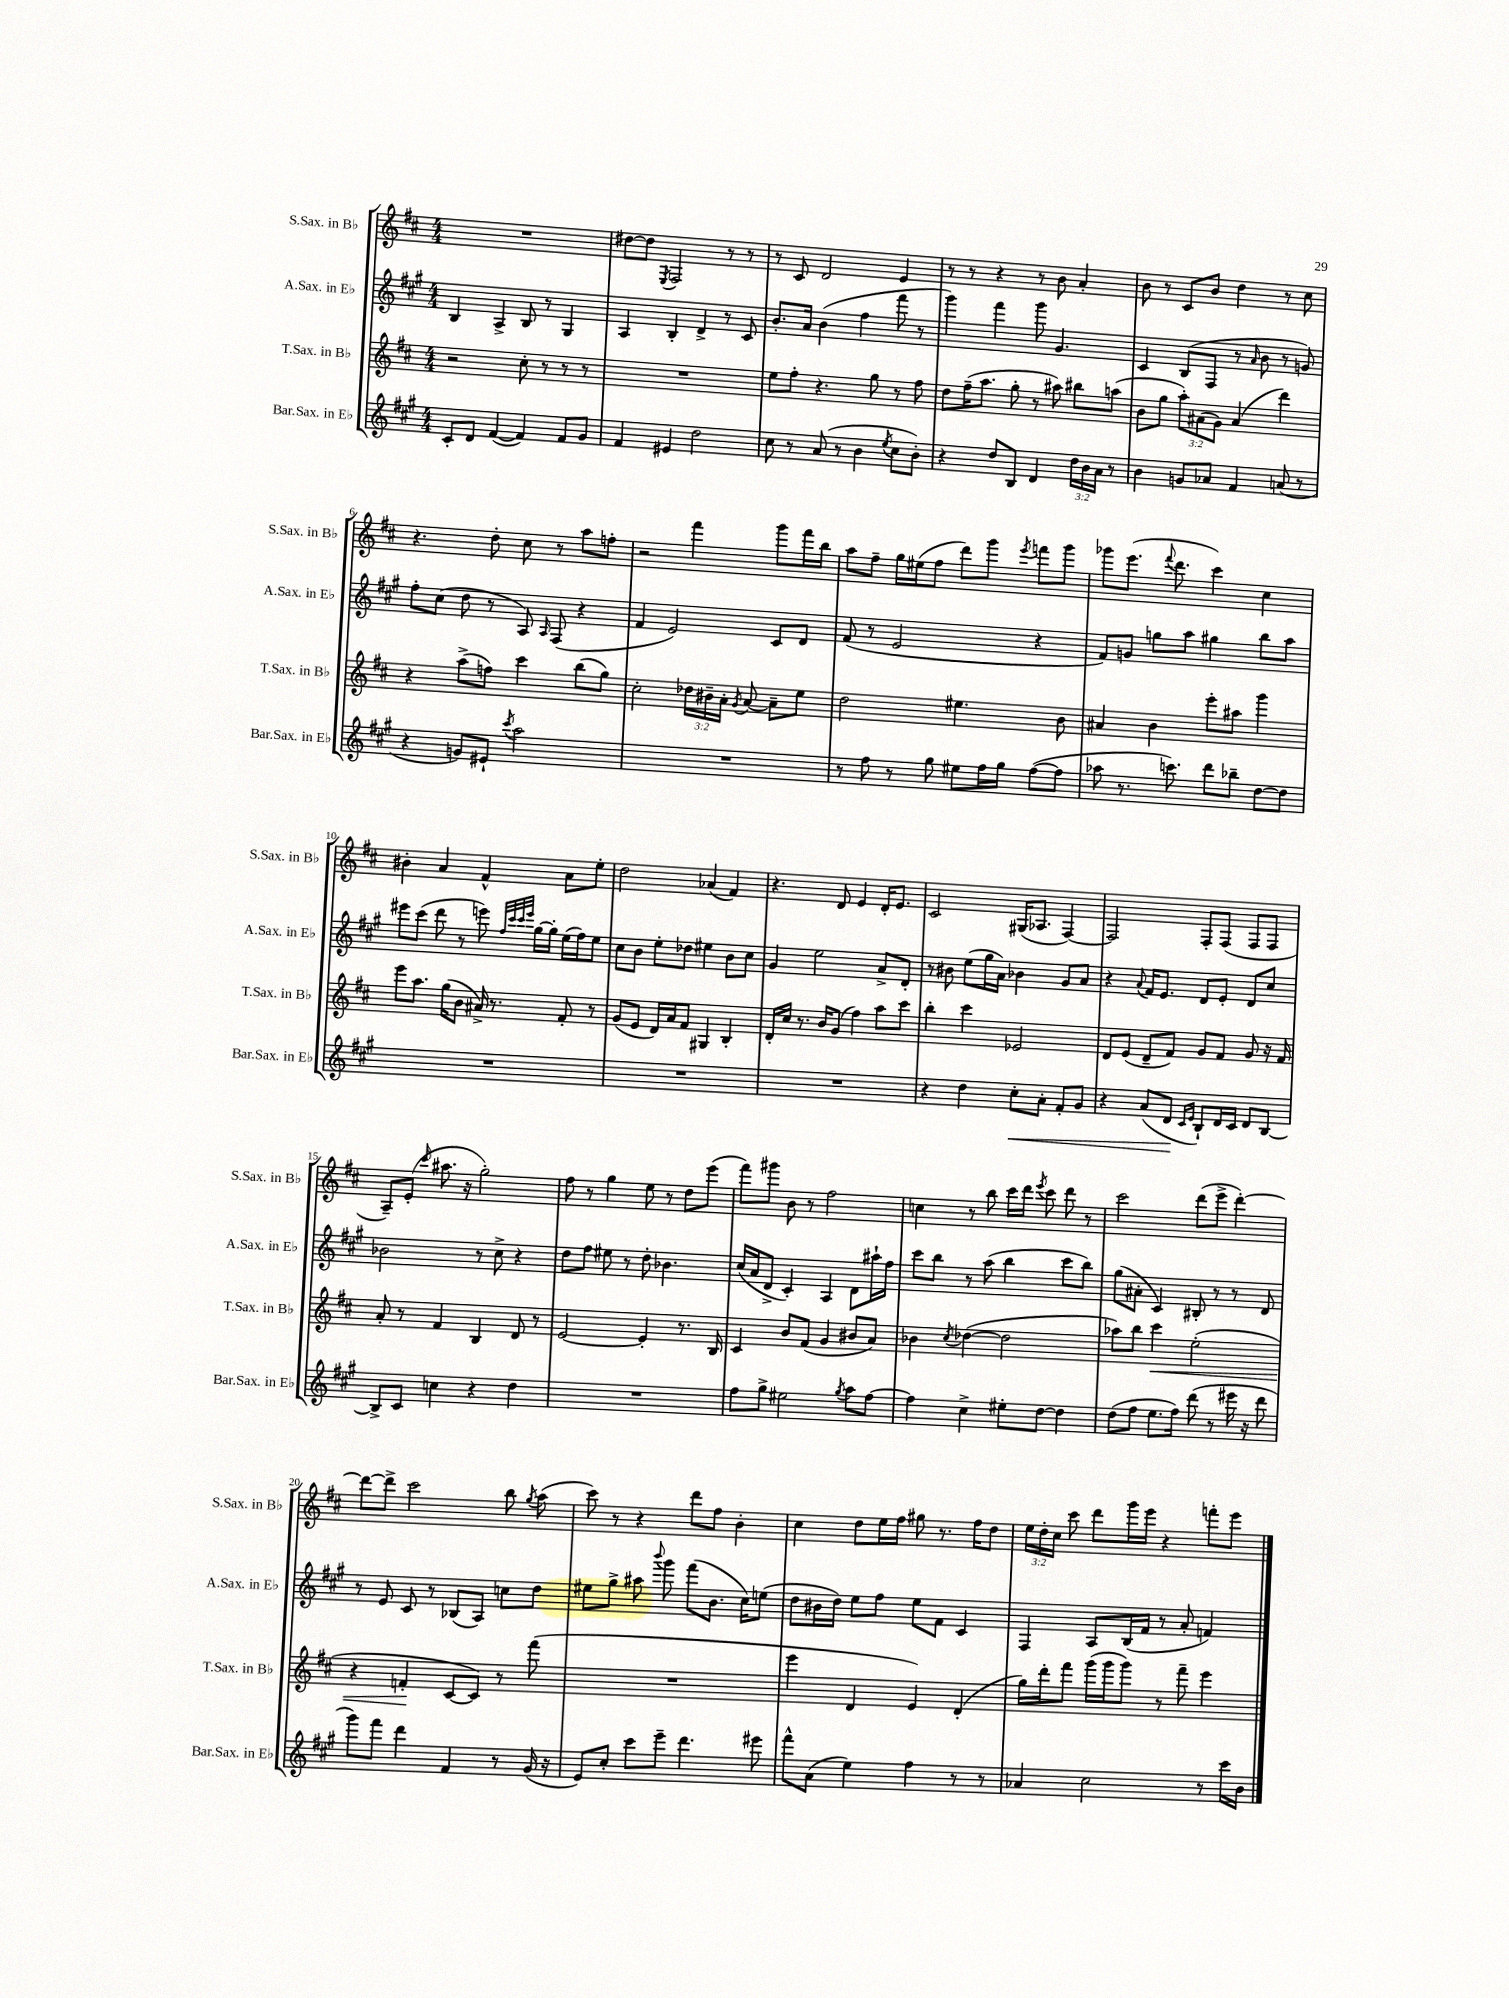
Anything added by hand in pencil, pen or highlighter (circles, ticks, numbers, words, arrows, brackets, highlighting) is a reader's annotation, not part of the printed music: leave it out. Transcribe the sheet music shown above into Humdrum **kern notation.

**kern	**dynam	**kern	**dynam	**kern	**kern
*part4	*part4	*part3	*part3	*part2	*part1
*staff4	*staff4	*staff3	*staff3	*staff2	*staff1
*I"Bar.Sax. in E♭	*	*I"T.Sax. in B♭	*	*I"A.Sax. in E♭	*I"S.Sax. in B♭
*I'Bar.Sax. in E♭	*	*I'T.Sax. in B♭	*	*I'A.Sax. in E♭	*I'S.Sax. in B♭
*clefG2	*	*clefG2	*	*clefG2	*clefG2
*k[f#c#g#]	*	*k[f#c#]	*	*k[f#c#g#]	*k[f#c#]
*M4/4	*	*M4/4	*	*M4/4	*M4/4
=1	=1	=1	=1	=1	=1
8c#'/L	.	2r	.	4B/	1r
8d/J	.	.	.	.	.
([4f#/	.	.	.	4A^/	.
4f#/])	.	8cc#'\	.	8B/	.
.	.	8r	.	8r	.
8f#/L	.	8r	.	4G#/	.
8g#/J	.	8r	.	.	.
=2	=2	=2	=2	=2	=2
4f#/	.	1r	.	4A/	[8dd#X\L
.	.	.	.	.	8dd#\J]
.	.	.	.	.	8qE/
4e#X/	.	.	.	4B'/	2F#/
2dd\	.	.	.	4d^/	.
.	.	.	.	8r	8r
.	.	.	.	8c#/	8r
=3	=3	=3	=3	=3	=3
8cc#\	.	8ee\L	.	8.b'/L	8r
8r	.	8ff#'\J	.	.	8c#/
.	.	.	.	16a/Jk	.
(8a/	.	4.r	.	(4b\	2d/
8r	.	.	.	.	.
4b\	.	.	.	4ff#\	.
.	.	8gg\	.	.	.
8qee/	.	.	.	.	.
8cc#\L	.	8r	.	8fff#\	4e/
8b'\J)	.	8ff#\	.	8r	.
=4	=4	=4	=4	=4	=4
4r	.	8dd\L	.	4ggg#\)	8r
.	.	(16ff#~\K	.	.	8r
.	.	8.aa\J	.	.	.
8dd/L	.	.	.	4fff#\	4r
8B/J	.	8gg'\	.	.	.
4d/	.	8r	.	8ggg#\	8r
.	.	8aa#X\)	.	4.g#/	8b\
24dd\LL	.	8bb#X\L	.	.	4a'/
24b\	.	.	.	.	.
24a\JJ	.	.	.	.	.
8r	.	(8aan\J	.	.	.
=5	=5	=5	=5	=5	=5
4b\	.	8b\L	.	4c#/	8b\
.	.	8gg\J	.	.	8r
8gn/L	.	12aa'\L)	.	(8B/L	8c#/L
.	.	(12a#X\	.	.	.
8a-X/J	.	.	.	8F#/J	8b/J
.	.	12g\J)	.	.	.
4f#/	.	(4a#/	.	8r	4dd\
.	.	.	.	16qqa/	.
.	.	.	.	8b\	.
(8an/	.	4ddd\)	.	8r	8r
8r	.	.	.	8gn/)	8cc#\
!!LO:LB:g=z
=6	=6	=6	=6	=6	=6
4r	.	4r	.	8ff#'\L	4.r
.	.	.	.	(8cc#\J	.
8gn/L)	.	(8aa^\L	.	8dd\	.
8e#X`/J	.	8ffn\J)	.	8r	8dd'\
8qccc#/	.	.	.	.	.
2aa\	.	4ccc#\	.	8A/)	8cc#\
.	.	.	.	16qqA/	.
.	.	.	.	(8F#/	8r
.	.	(8bb\L	.	4r	8aa\L
.	.	8gg\J)	.	.	8ffn'\J
=7	=7	=7	=7	=7	=7
1r	.	2cc#'\	.	4f#/	2r
.	.	.	.	2e/)	.
.	.	24dd-X\LL	.	.	4fff#\
.	.	24b#X~\	.	.	.
.	.	24a'\JJ	.	.	.
.	.	8qg/	.	.	.
.	.	[8a/	.	.	.
.	.	8a~\L]	.	8c#/L	8ggg\L
.	.	8ee\J	.	8d/J	16fff#\L
.	.	.	.	.	16bb\JJ
=8	=8	=8	=8	=8	=8
8r	.	2dd\	.	(8f#/	8aa\L
8ff#\	.	.	.	8r	8ff#~\J
8r	.	.	.	2e/	16gg\LL
.	.	.	.	.	(16ee#X\J
8gg#\	.	.	.	.	8ff#\J
8ee#X\L	.	4.ee#X\	.	.	8ddd\L)
16ff#\L	.	.	.	.	8ggg\J
16gg#\JJ	.	.	.	.	.
.	.	.	.	.	8qeee/
([8ff#\L	.	.	.	4r	8fffn\L
8ff#\J]	.	8b\	.	.	8ggg\J
=9	=9	=9	=9	=9	=9
8aa-X\	.	4a#X/	.	8f#/L)	8ggg-X\L
8.r	.	.	.	8gn/J	(8.eee\J
.	.	4b\	.	8ggn\L	.
.	.	.	.	.	8qqfff#/
8.cccn\)	.	.	.	.	8.ddd\
.	.	.	.	8aa\J	.
8ddd\L	.	8eee'\L	.	4gg#X\	4ccc#\)
8bb-X~\J	.	8aa#X\J	.	.	.
[8dd\L	.	4ggg\	.	8bb\L	4cc#\
8dd\J]	.	.	.	8aa\J	.
!!LO:LB:g=z
=10	=10	=10	=10	=10	=10
1r	.	8eee\L	.	8eee#X\L	4b#X'\
.	.	8.aa\J	.	(8ccc#\J	.
.	.	.	.	8ddd\	4a/
.	.	(16gg\KL	.	.	.
.	.	8b\J	.	8r	.
.	.	16a#X^/)	.	8eeen\)	4f#^^/
.	.	8.r	.	.	.
.	.	.	.	32qqff#/LLL	.
.	.	.	.	32qqccc#/	.
.	.	.	.	32qqccc#/	.
.	.	.	.	32qqeee/JJJ	.
.	.	.	.	[16gg#\LL	.
.	.	.	.	16gg#'\JJ]	.
.	.	8f#'/	.	(16ee\LL	8a\L
.	.	.	.	16ff#\J)	.
.	.	8r	.	8ee\J	8ee'\J
=11	=11	=11	=11	=11	=11
1r	.	(8g/L	.	8cc#\L	2dd\
.	.	8e/J	.	8b\J	.
.	.	16d/LL)	.	8ee'\L	.
.	.	16a/J	.	.	.
.	.	8f#/J	.	8dd-X\J	.
.	.	4G#X/	.	4ee#X\	(4a-X/
.	.	4B'/	.	8b\L	4f#/)
.	.	.	.	8cc#\J	.
=12	=12	=12	=12	=12	=12
1r	.	16d'/LL	.	4g#/	4.r
.	.	16cc#/JJ	.	.	.
.	.	8.r	.	.	.
.	.	.	.	2ee\	.
.	.	16b/KL	.	.	.
.	.	(8g/J	.	.	8d/
.	.	4ff#\)	.	.	4e/
.	.	8aa\L	.	8a^/L	16d'/KL
.	.	.	.	.	8.e/J
.	.	8ccc#\J	.	8d'/J	.
=13	=13	=13	=13	=13	=13
4r	.	4bb'\	.	8r	2c#/
.	.	.	.	8b#X\	.
4dd\	.	4ccc#\	.	(8ee\L	.
.	.	.	.	16gg#\L	.
.	.	.	.	16a\JJ)	.
!	!LO:HP:b	!	!	!	!
8cc#'\L	<	2e-X/	.	4b-X\	(16G#X/KL
.	.	.	.	.	8.A-X/J
8a'\J	.	.	.	.	.
8f#'/L	.	.	.	8g#/L	[4F#/)
8g#/J	.	.	.	8a/J	.
=14	=14	=14	=14	=14	=14
4r	.	8d/L	.	4r	2F#/]
.	.	(8e/J	.	.	.
.	.	.	.	8qqa/	.
(8a/L	.	8d~/L	.	16f#/KL	.
.	.	.	.	8.e/J	.
8d/J	.	8f#/J)	.	.	.
16qqc#/LL	.	.	.	.	.
16qqe/JJ	.	.	.	.	.
8B`/L)	[	8g/L	.	8d/L	8F#'/L
16d/L	.	8f#/J	.	8e'/J	(8F#/J
16c#/JJ	.	.	.	.	.
8d/L	.	8g/	.	8d/L	8F#/L
[8B/J	.	16r	.	8cc#/J	8F#/J
.	.	16f#/	.	.	.
!!LO:LB:g=z
=15	=15	=15	=15	=15	=15
8B^/L]	.	8a'/	.	2b-X\	8A~/L)
8c#/J	.	8r	.	.	(8e'/J
.	.	.	.	.	16qqccc#/
4ccn\	.	4f#/	.	.	8.aa#X\
.	.	.	.	.	16r
4r	.	4B/	.	8r	2gg'\)
.	.	.	.	8cc#^\	.
4dd\	.	8d/	.	4r	.
.	.	8r	.	.	.
=16	=16	=16	=16	=16	=16
1r	.	[2e/	.	8dd\L	8ff#\
.	.	.	.	8ff#\J	8r
.	.	.	.	8ee#X\	4gg\
.	.	.	.	8r	.
.	.	4e'/]	.	8dd'\	8ee\
.	.	.	.	4.b-X\	8r
.	.	8.r	.	.	8dd\L
.	.	.	.	.	(8eee\J
.	.	16B/	.	.	.
=17	=17	=17	=17	=17	=17
8ff#\L	.	4c#/	.	(16cc#/LL	8fff#\L)
.	.	.	.	16a/J	.
8gg#^\J	.	.	.	8d^/J	8ggg#X\J
2ee#X\	.	8b/L	.	4c#'/)	8b\
.	.	(8f#/J	.	.	8r
.	.	4g/	.	4A/	2ff#\
8qgg#/	.	.	.	.	.
8aa\L	.	8b#X/L	.	8d\L	.
[8ff#\J	.	8a/J)	.	16aa#X`\L	.
.	.	.	.	16ff#\JJ	.
=18	=18	=18	=18	=18	=18
4ff#\]	.	4b-X\	.	8ccc#\L	4ccn\
.	.	.	.	8bb\J	.
.	.	8qcc#/	.	.	.
4cc#^\	.	([4dd-X\	.	8r	8r
.	.	.	.	(8aa\	8bb\
8ee#X'\L	.	2dd-\]	.	4bb\	16ccc#\LL
.	.	.	.	.	16ddd\JJ
.	.	.	.	.	8qeee/
[8dd\J	.	.	.	.	8ccc#\
4dd\]	.	.	.	8ccc#\L	8ddd\
.	.	.	.	8bb\J)	8r
=19	=19	=19	=19	=19	=19
(8dd\L	.	8aa-X\L)	.	(8gg#\L	2ccc#\
8ff#\J	.	8bb\J	.	8a#X'\J	.
!	!	!	!LO:HP:b	!	!
8.ee\L	.	4ccc#\	<	4c#/)	.
16ff#\Jk)	.	.	.	.	.
(8ddd\	.	(2ee'\	.	8B#X'/	(8ddd\L
8r	.	.	.	8r	8eee^\J
16eee#X\	.	.	.	8r	[4ddd'\)
16r	.	.	.	.	.
8ddd\	.	.	.	8d/	.
!!LO:LB:g=z
=20	=20	=20	=20	=20	=20
8ggg#\L)	.	4r	.	8r	8ddd\L_
8fff#\J	.	.	.	8e/	8ddd^\J]
4ddd\	.	4fn'/	.	8c#/	2ccc#\
.	.	.	.	8r	.
4f#/	.	[8c#/L	[	(8B-X/L	.
.	.	8c#/J])	.	8A/J)	.
8r	.	8r	.	8ccn\L	8bb\
.	.	.	.	.	8qgg/
(16g#/	.	(8fff#\	.	8dd\J	(8aa\
16r	.	.	.	.	.
=21	=21	=21	=21	=21	=21
8e/L)	.	1r	.	8ee#X\L	8ccc#\)
8cc#'/J	.	.	.	8gg#^\J	8r
8ccc#\L	.	.	.	8aa#X\	4r
.	.	.	.	8qqbbb/	.
8eee~\J	.	.	.	8ggg#\	.
4.ddd\	.	.	.	(8fff#\L	8ddd\L
.	.	.	.	8.b\J	8ff#\J
.	.	.	.	.	4b'\
.	.	.	.	16cc#\KL)	.
8eee#X\	.	.	.	(8een\J	.
=22	=22	=22	=22	=22	=22
8fff#^^\L	.	4eee\	.	8dd\L	4cc#\
(8a\J	.	.	.	16b#X\L	.
.	.	.	.	16dd\JJ)	.
4ee\)	.	4d/	.	8ee\L	8dd\L
.	.	.	.	8ff#\J	16ee\L
.	.	.	.	.	16ff#\JJ
4ff#\	.	4e/)	.	8ee\L	8gg#X\
.	.	.	.	8f#\J	8.r
8r	.	(4d'/	.	4c#/	.
.	.	.	.	.	16ff#\KL
8r	.	.	.	.	8dd\J
=23	=23	=23	=23	=23	=23
4a-X/	.	16gg\LL)	.	4F#/	24ee\LL
.	.	.	.	.	24dd'\
.	.	16ddd'\J	.	.	.
.	.	.	.	.	24cc#\JJ
.	.	8fff#\J	.	.	8ccc#\
2cc#\	.	(16ggg\LL	.	8A/L	8ddd\L
.	.	16ggg\J	.	.	.
.	.	8ggg\J)	.	(16B/L	16ggg\L
.	.	.	.	16f#/JJ	16eee\JJ
.	.	8r	.	8r	4r
.	.	8fff#~\	.	8a'/	.
8r	.	4eee\	.	4fn/)	8fffn'\L
16ccc#\LL	.	.	.	.	8eee\J
16b\JJ	.	.	.	.	.
==	==	==	==	==	==
*-	*-	*-	*-	*-	*-
